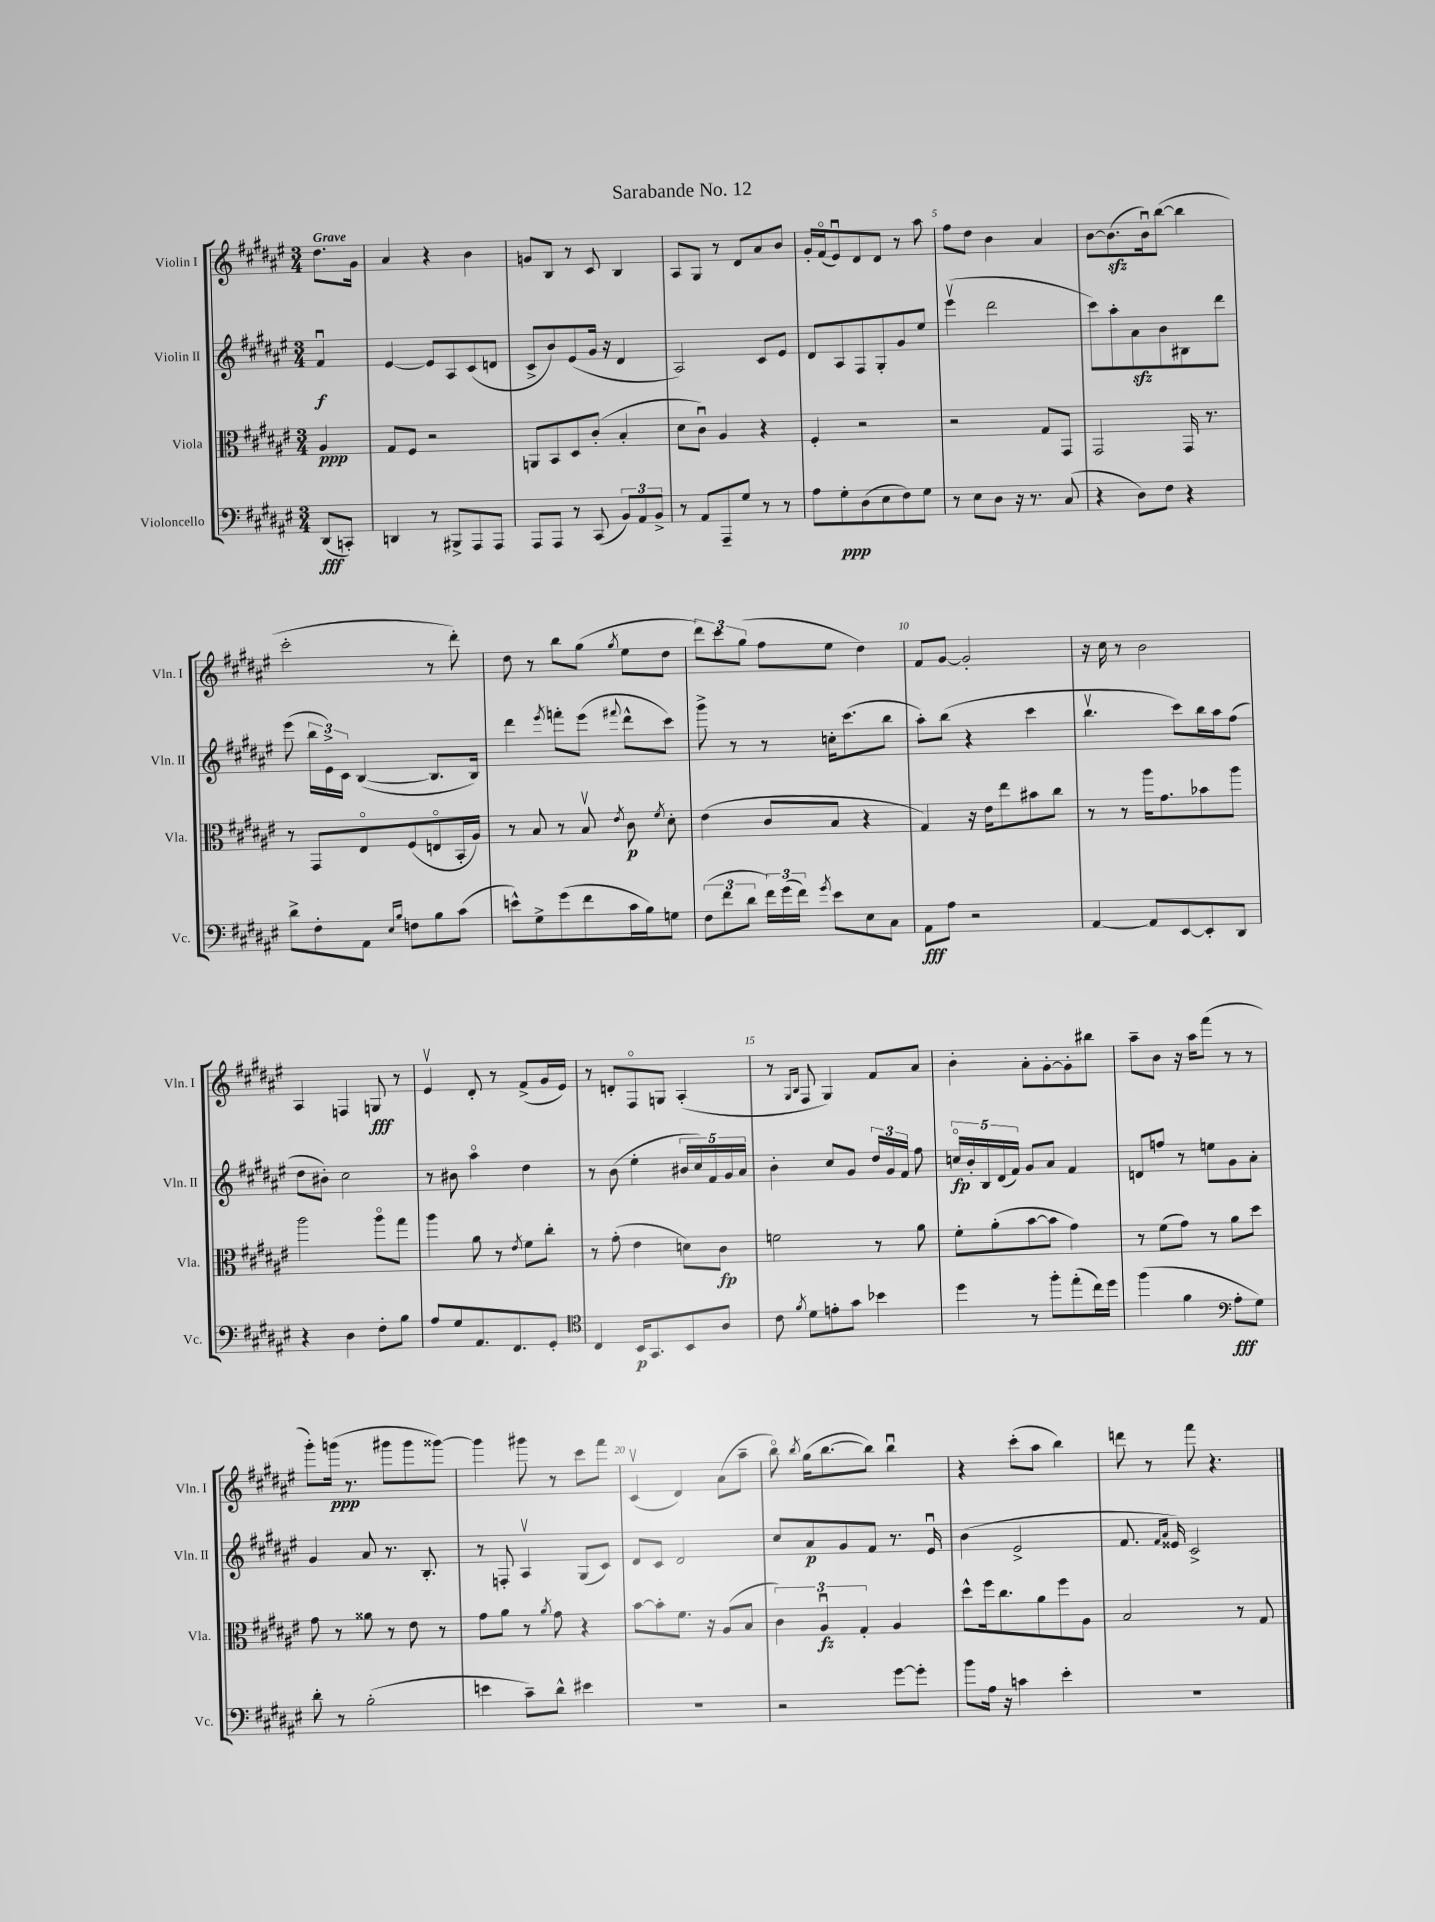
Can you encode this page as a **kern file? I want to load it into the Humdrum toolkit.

**kern	**dynam	**kern	**dynam	**kern	**dynam	**kern	**dynam
*part4	*part4	*part3	*part3	*part2	*part2	*part1	*part1
*staff4	*staff4	*staff3	*staff3	*staff2	*staff2	*staff1	*staff1
*I"Violoncello	*	*I"Viola	*	*I"Violin II	*	*I"Violin I	*
*I'Vc.	*	*I'Vla.	*	*I'Vln. II	*	*I'Vln. I	*
*clefF4	*	*clefC3	*	*clefG2	*	*clefG2	*
*k[f#c#g#d#a#e#]	*	*k[f#c#g#d#a#e#]	*	*k[f#c#g#d#a#e#]	*	*k[f#c#g#d#a#e#]	*
*M3/4	*	*M3/4	*	*M3/4	*	*M3/4	*
=	=	=	=	=	=	=	=
!	!	!	!	!	!	!LO:TX:a:B:t=Grave	!
(8DD#/L	fff	4A#/	ppp	4f#u/	f	8.dd#\L	.
8CCn'/J)	.	.	.	.	.	.	.
.	.	.	.	.	.	16g#\Jk	.
=1	=1	=1	=1	=1	=1	=1	=1
4DDn/	.	8G#/L	.	[4e#/	.	4a#/	.
.	.	8F#/J	.	.	.	.	.
8r	.	2r	.	8e#/L]	.	4r	.
8BBB#X^/L	.	.	.	8A#/	.	.	.
8AAA#/	.	.	.	(8c#/	.	4b\	.
8AAA#/J	.	.	.	8dn/J	.	.	.
=2	=2	=2	=2	=2	=2	=2	=2
8AAA#/L	.	8AAn/L	.	8c#^/L	.	8gn/L	.
8AAA#/J	.	8BB/	.	8b/)	.	8B/J	.
8r	.	8D#/	.	(8e#/	.	8r	.
(8CC#/	.	(8c#'/J	.	16g#/Jk	.	8c#/	.
.	.	.	.	16r	.	.	.
12BB/L)	.	4B'/	.	4d#/	.	4B/	.
12AA#/	.	.	.	.	.	.	.
12BB^/J	.	.	.	.	.	.	.
=3	=3	=3	=3	=3	=3	=3	=3
8r	.	8d#\L	.	2A#/)	.	8A#/L	.
8AA#/L	.	8c#u\J)	.	.	.	8G#/J	.
8AAA#~/	.	4A#/	.	.	.	8r	.
8G#/J	.	.	.	.	.	8d#/L	.
8r	.	4r	.	8c#/L	.	8a#/	.
8r	.	.	.	8e#/J	.	8b/J	.
=4	=4	=4	=4	=4	=4	=4	=4
8A#\L	.	4F#'/	.	8d#/L	.	16g#'/LL	.
.	.	.	.	.	.	(16f#/J	.
8G#'\	ppp	.	.	8A#/	.	8e#u/)	.
(8D#\	.	2r	.	8F#/	.	8d#/	.
8E#\	.	.	.	8G#'/	.	8d#/J	.
8F#\)	.	.	.	8g#/	.	8r	.
8G#\J	.	.	.	8ee#/J	.	8aa#\	.
=5	=5	=5	=5	=5	=5	=5	=5
8r	.	2r	.	(4eee#v\	.	8ff#\L	.
8E#\L	.	.	.	.	.	8dd#\J	.
8D#\J	.	.	.	2ddd#\	.	4b\	.
16r	.	.	.	.	.	.	.
8.r	.	.	.	.	.	.	.
.	.	8G#/L	.	.	.	4a#/	.
(8C#/	.	8GG#/J	.	.	.	.	.
=6	=6	=6	=6	=6	=6	=6	=6
4r	.	2GG#/	.	8ccc#\L)	.	[8b\L	.
.	.	.	.	8aa#'\	.	(8.bzz\]	.
8D#\L)	.	.	.	8a#zz\	.	.	.
.	.	.	.	.	.	16bu\k)	.
8F#\J	.	.	.	8b\	.	([8bb\J	.
4r	.	16GG#/	.	8B#X\	.	4bb\]	.
.	.	8.r	.	.	.	.	.
.	.	.	.	8ddd#\J	.	.	.
!!LO:LB:g=z
=7	=7	=7	=7	=7	=7	=7	=7
8d#^\L	.	8r	.	(8eee#\	.	2ccc#'\	.
8F#'\	.	8GG#/L	.	24bb\LL	.	.	.
.	.	.	.	24e#^\)	.	.	.
.	.	.	.	24c#\JJ	.	.	.
8AA#\J	.	8E#/	.	([4B/	.	.	.
16qqE#/LL	.	.	.	.	.	.	.
16qqB/JJ	.	.	.	.	.	.	.
8Fn\L	.	(8F#/	.	.	.	.	.
8B\	.	8En/	.	8.B/L]	.	8r	.
(8c#\J	.	16BB'/L	.	.	.	8ddd#'\)	.
.	.	16A#/JJ)	.	16B/Jk)	.	.	.
=8	=8	=8	=8	=8	=8	=8	=8
8en^^\L)	.	8r	.	4ddd#\	.	8dd#\	.
8G#^\	.	8B/	.	.	.	8r	.
.	.	.	.	8qeee#/	.	.	.
(8g#\	.	8r	.	8fffn'\L	.	8bb\L	.
8f#\	.	8Bv/	.	(8eee#\J	.	(8gg#\J	.
.	.	8qe#/	.	8qqfff#X/	.	8qgg#/	.
16c#\L	.	8c#\	p	8ddd#^^\L	.	8ee#\L	.
16B\J)	.	.	.	.	.	.	.
.	.	8qf#/	.	.	.	.	.
8Gn\J	.	8d#'\	.	8ccc#\J)	.	8dd#\J	.
=9	=9	=9	=9	=9	=9	=9	=9
(12F#\L	.	(4e#\	.	8ggg#^\	.	12ddd#\L)	.
12f#\	.	.	.	.	.	12ccc#\	.
.	.	.	.	8r	.	.	.
12d#\J	.	.	.	.	.	(12gg#\J	.
24f#\LL)	.	8c#/L	.	8r	.	8ff#\L	.
(24g#\	.	.	.	.	.	.	.
24f#\JJ)	.	.	.	.	.	.	.
8qg#/	.	.	.	.	.	.	.
8e#\L	.	8B/J	.	16ccn'\KL	.	8ee#\J	.
.	.	.	.	(8.ccc#\	.	.	.
8E#\	.	4r	.	.	.	4dd#\)	.
8C#\J	.	.	.	8bb\J	.	.	.
=10	=10	=10	=10	=10	=10	=10	=10
8AA#\L	fff	4G#/)	.	8aa#'\L)	.	8f#/L	.
8A#\J	.	.	.	(8bb\J	.	[8g#/J	.
2r	.	16r	.	4r	.	2g#'/]	.
.	.	16e#\KL	.	.	.	.	.
.	.	8ee#\	.	.	.	.	.
.	.	8b#X\	.	4ccc#\	.	.	.
.	.	8cc#\J	.	.	.	.	.
=11	=11	=11	=11	=11	=11	=11	=11
[4AA#/	.	8r	.	4.bbv\	.	16r	.
.	.	.	.	.	.	16cc#\	.
.	.	8r	.	.	.	8r	.
8AA#/L]	.	16aa#\KL	.	.	.	2b\	.
.	.	8.g#\	.	.	.	.	.
[8EE#/	.	.	.	8ccc#\L)	.	.	.
8EE#'/]	.	8b-X\	.	16bb\L	.	.	.
.	.	.	.	16aa#\J	.	.	.
8DD#/J	.	8aa#\J	.	(8ff#\J	.	.	.
!!LO:LB:g=z
=12	=12	=12	=12	=12	=12	=12	=12
4r	.	2aa#\	.	8dd#\L	.	4A#/	.
.	.	.	.	8b#X'\J)	.	.	.
4D#\	.	.	.	2cc#\	.	4Fn/	.
8F#'\L	.	8aa#\L	.	.	.	8Gn/	fff
8B\J	.	8gg#\J	.	.	.	8r	.
=13	=13	=13	=13	=13	=13	=13	=13
8A#/L	.	4aa#\	.	8r	.	4e#v/	.
8G#/	.	.	.	8b#X\	.	.	.
8.AA#/	.	8a#\	.	4aa#\	.	8d#'/	.
.	.	8r	.	.	.	8r	.
8.FF#/	.	.	.	.	.	.	.
.	.	8qe#/	.	.	.	.	.
.	.	8f#\L	.	4dd#\	.	(8f#^/L	.
8GG#'/J	.	8cc#'\J	.	.	.	16g#/L	.
.	.	.	.	.	.	16e#/JJ)	.
=14	=14	=14	=14	=14	=14	=14	=14
*clefC4	*	*	*	*	*	*	*
4C#/	.	8r	.	8r	.	8r	.
.	.	(8g#'\	.	(8b\	.	8dn'/L	.
16BB/KL	p	4e#\	.	4ee#'\	.	8F#/	.
8.GG#/	.	.	.	.	.	.	.
.	.	.	.	.	.	8Gn/J	.
8BB/	.	8dn\L)	.	20b#X/LL	.	(4A#'/	.
.	.	.	.	20cc#/)	.	.	.
.	.	.	.	20f#/	.	.	.
8A#/J	.	8c#\J	fp	.	.	.	.
.	.	.	.	20g#/	.	.	.
.	.	.	.	20a#/JJ	.	.	.
=15	=15	=15	=15	=15	=15	=15	=15
8c#\	.	2fn\	.	4b'\	.	8r	.
.	.	.	.	.	.	16qqG#/LL	.
8qf#/	.	.	.	.	.	16qqB/JJ	.
8d#\L	.	.	.	.	.	8F#/	.
8en'\	.	.	.	8cc#/L	.	4G#/)	.
8g#\J	.	.	.	8g#/J	.	.	.
4b-X\	.	8r	.	24dd#/LL	.	8f#/L	.
.	.	.	.	24g#/	.	.	.
.	.	.	.	24f#/JJ	.	.	.
.	.	8a#\	.	8ff#\	.	8a#/J	.
=16	=16	=16	=16	=16	=16	=16	=16
4dd#\	.	8f#'\L	.	20ccn/LL	fp	4b'\	.
.	.	.	.	20b'/	.	.	.
.	.	.	.	20B/	.	.	.
.	.	(8a#'\	.	.	.	.	.
.	.	.	.	(20d#/	.	.	.
.	.	.	.	20f#/JJ)	.	.	.
8r	.	[8b\	.	8g#/L	.	8a#'\L	.
8ff#'\L	.	8b\J]	.	8a#/J	.	[8g#'\	.
(8ee#'\	.	4g#\)	.	4f#/	.	8g#'\]	.
16cc#\L)	.	.	.	.	.	8bb#X\J	.
16dd#\JJ	.	.	.	.	.	.	.
=17	=17	=17	=17	=17	=17	=17	=17
(4ff#\	.	8r	.	8dn/L	.	8aa#~\L	.
.	.	(8f#\L	.	8ffn/J	.	8b\J	.
4f#\	.	8g#\J)	.	8r	.	16r	.
.	.	.	.	.	.	16aa#\KL	.
.	.	8r	.	8een\L	.	(8fff#\J	.
*clefF4	*	*	*	*	*	*	*
8A#'\L	fff	8a#\L	.	8g#\	.	8r	.
8G#\J)	.	8dd#\J	.	8a#'\J	.	8r	.
!!LO:LB:g=z
=18	=18	=18	=18	=18	=18	=18	=18
8d#'\	.	8g#\	.	4g#/	.	8ggg#'\L)	.
8r	.	8r	.	.	.	(16gggn\Jk	ppp
.	.	.	.	.	.	8.r	.
(2B'\	.	8a##X\	.	8a#/	.	.	.
.	.	8r	.	8.r	.	8ggg#X\L	.
.	.	8e#\	.	.	.	8ggg#\	.
.	.	.	.	8.B'/	.	.	.
.	.	8r	.	.	.	[8ggg##X\J)	.
=19	=19	=19	=19	=19	=19	=19	=19
4en\	.	8g#\L	.	8r	.	4ggg##\]	.
.	.	8a#\J	.	8Fn'/	.	.	.
8c#~\L)	.	8r	.	4A#v/	.	8ggg#X\	.
.	.	8qa#/	.	.	.	.	.
8d#^^\J	.	8g#\	.	.	.	8r	.
4e#X\	.	4r	.	(8G#/L	.	8ccc#\L	.
.	.	.	.	8c#/J)	.	8fff#\J	.
=20	=20	=20	=20	=20	=20	=20	=20
2.r	.	[8b\L	.	8d#/L	.	(4c#v/	.
.	.	8b'\]	.	8c#/J	.	.	.
.	.	8.f#\J	.	2d#/	.	4d#/)	.
.	.	16r	.	.	.	.	.
.	.	(8A#/L	.	.	.	(8a#\L	.
.	.	8B/J	.	.	.	8aa#~\J	.
=21	=21	=21	=21	=21	=21	=21	=21
2r	.	6c#\)	.	8cc#/L	.	8bb\)	.
.	.	.	.	.	.	8qbb/	.
.	.	.	.	8a#/	p	(16gg#\KL	.
.	.	6A#u/	fz	.	.	.	.
.	.	.	.	.	.	[8.bb\	.
.	.	.	.	8g#/	.	.	.
.	.	6G#'/	.	.	.	.	.
.	.	.	.	8f#/J	.	8bb\J])	.
[8g#\L	.	4A#/	.	8.r	.	4bbu\	.
8g#'\J]	.	.	.	.	.	.	.
.	.	.	.	16e#u/	.	.	.
=22	=22	=22	=22	=22	=22	=22	=22
8b\L	.	8dd#^^\L	.	(4b\	.	4r	.
16A#\Jk	.	16ff#\k	.	.	.	.	.
16r	.	8.cc#\	.	.	.	.	.
4cn\	.	.	.	2e#^/	.	(8ccc#'\L	.
.	.	8a#\	.	.	.	8aa#\J	.
4e#'\	.	8ff#\	.	.	.	4bb\)	.
.	.	8A#\J	.	.	.	.	.
=23	=23	=23	=23	=23	=23	=23	=23
2.r	.	2B/	.	8.f#/	.	8dddn\	.
.	.	.	.	.	.	8r	.
.	.	.	.	16qqf#/LL	.	.	.
.	.	.	.	16qqa#/JJ	.	.	.
.	.	.	.	16e##X/)	.	.	.
.	.	.	.	2c#^/	.	8fff#\	.
.	.	.	.	.	.	4.r	.
.	.	8r	.	.	.	.	.
.	.	8G#/	.	.	.	.	.
==	==	==	==	==	==	==	==
*-	*-	*-	*-	*-	*-	*-	*-
